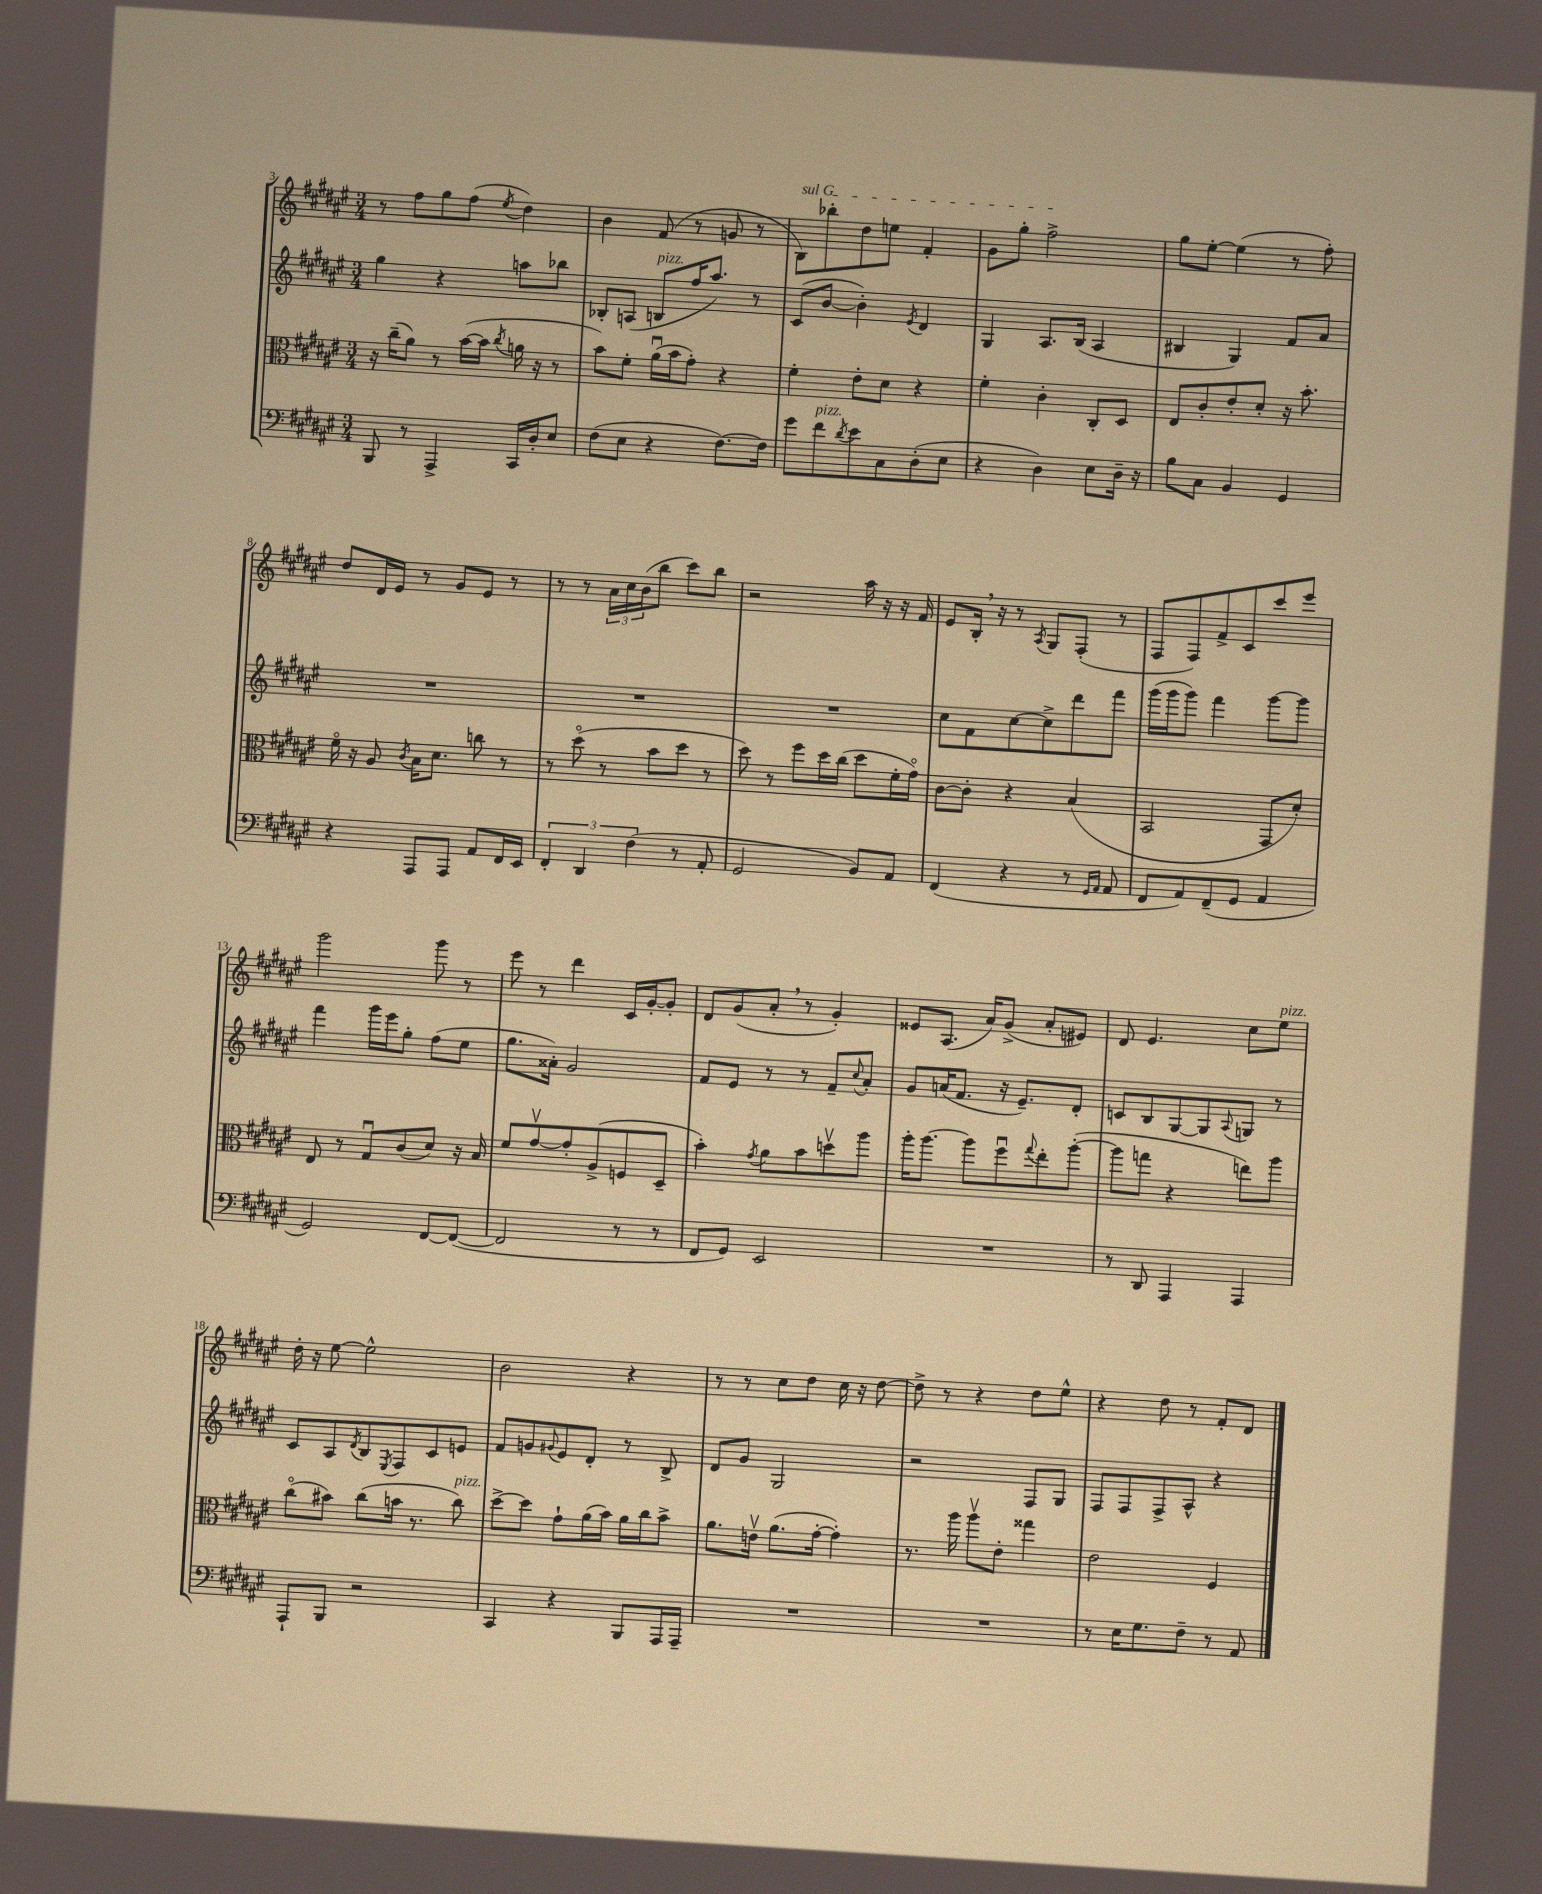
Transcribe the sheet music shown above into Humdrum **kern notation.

**kern	**kern	**kern	**kern
*staff4	*staff3	*staff2	*staff1
*clefF4	*clefC3	*clefG2	*clefG2
*k[f#c#g#d#a#e#]	*k[f#c#g#d#a#e#]	*k[f#c#g#d#a#e#]	*k[f#c#g#d#a#e#]
*M3/4	*M3/4	*M3/4	*M3/4
8BBB	16r	4gg#	8r
.	(16cc#~	.	.
8r	8a#)	.	8ff#
4AAA#^	8r	4r	8gg#
.	([16b	.	(8ff#
.	16b]	.	.
.	8qcc#	.	8qee#
16CC#	16a	8aa	4dd#)
16D#'	16r	.	.
8E#	8r	8bb-	.
=	=	=	=
(8F#	8b)	8B-'	4b
8E#	8f#'	(8A	.
4r	(16a#u	8B	(8f#
.	16b	.	.
.	8g#')	16ff#	8r
.	.	8.aa#)	.
[8.F#)	4r	.	8g
.	.	8r	8r
16F#]	.	.	.
=	=	=	=
8g#	4f#'	(8c#	8B)
8f#	.	[8b	8bb-'
8qd#	.	.	.
8e#	8e#'	4b'])	8dd#
8C#	8d#	.	8ee
.	.	8qe#	.
(8D#'	4r	4d#	4f#'
8E#	.	.	.
=	=	=	=
4r	4f#'	4G#	8g#
.	.	.	8gg#'
4D#)	4c#'	8.A#	2ff#^
.	.	(16B	.
8E#	8C#'	4A#	.
16D#~	8D#	.	.
16r	.	.	.
=	=	=	=
8B	8E#	4B#	8gg#
8C#	8c#'	.	[8ee#'
4BB	8e#'	4G#)	(4ee#]
.	8d#'	.	.
4GG#	16r	8f#	8r
.	8.b'	.	.
.	.	8a#	8ff#')
=	=	=	=
4r	16f#o	2.r	8dd#
.	16r	.	.
.	8A#	.	16d#
.	.	.	16e#
.	8qc#	.	.
8AAA#	16B	.	8r
.	8.d#	.	.
8AAA#	.	.	8g#
8AA#	8cc	.	8e#
16FF#	8r	.	8r
16EE#	.	.	.
=	=	=	=
6FF#'	8r	2.r	8r
.	(8dd#o	.	8r
6DD#	.	.	.
.	8r	.	24a#
.	.	.	24cc#
(6F#	.	.	(24b
.	8b	.	8bb
8r	8dd#	.	8ccc#)
8AA#'	8r	.	8bb
=	=	=	=
2GG#	8dd#)	2.r	2r
.	8r	.	.
.	8ff#	.	.
.	16dd#	.	.
.	(16cc#	.	.
8BB)	8dd#	.	16aa#
.	.	.	16r
8AA#	16f#'	.	16r
.	16g#o)	.	16f#
=	=	=	=
(4FF#	[8c#	8cc#	8e#
.	8c#']	8f#	16B'
.	.	.	16r
4r	4r	[8cc#	8r
.	.	.	8qA#
.	.	8cc#^]	8G#
8r	(4B	8ddd#	(8F#'
16qqGG#	.	.	.
16qqAA#	.	.	.
8AA#	.	8fff#	8r
=	=	=	=
8FF#	2BB	(16ggg#	8F#
.	.	16ggg#	.
8AA#)	.	8ggg#)	8F#)
(8FF#~	.	4fff#	8f#^
8GG#	.	.	8c#
4AA#	8GG#	[8ggg#	8ccc#
.	8d#')	8ggg#]	8eee#
=	=	=	=
2GG#)	8E#	4fff#	2ggg#
.	8r	.	.
.	8G#u	16ggg#	.
.	.	16eee#	.
.	(8c#	8gg#'	.
[8FF#	8d#)	(8ff#	8ggg#
(8FF#_	16r	8ee#	8r
.	16B	.	.
=	=	=	=
2FF#]	8f#	8.gg#	8eee#
.	[8g#v	.	8r
.	.	16a##')	.
.	8g#']	2g#	4ddd#
.	(8A#^	.	.
8r	8F	.	16c#
.	.	.	[16g#'
8r	8D#~	.	8g#']
=	=	=	=
8FF#	4b')	8f#	8d#
8GG#)	.	8e#	(8g#
.	8qg#	.	.
2EE#	8a#	8r	8a#'
.	8b	8r	8r
.	8ddv	8f#~	4g#')
.	.	8qqcc#	.
.	8aa#	8a#'	.
=	=	=	=
2.r	16aa#'	8g#	8e##
.	[8.aa#	.	.
.	.	(16a	(8.A#
.	.	8.f#	.
.	8aa#]	.	.
.	.	.	16a#)
.	8ff#u	16r	(8g#^
.	.	8.e#~)	.
.	8qqgg#	.	.
.	8ee#'	.	8a#'
.	([8aa#'	8d#'	8e#)
=	=	=	=
8r	8aa#]	8c	8d#
8DD#	8gg	8B	4.e#
4AAA#	4r	[8G#	.
.	.	8G#]	.
.	.	8qqA#	.
4AAA#	8ee)	8G	8cc#
.	8aa#	8r	8ee#
=	=	=	=
8AAA#`	(8cc#o	8c#	16dd#'
.	.	.	16r
8BBB	8b#)	8A#	[8ee#
.	.	8qd#	.
2r	(8cc#	8B	2ee#^^]
.	.	8qE#	.
.	16b	8F#	.
.	8.r	.	.
.	.	8c#	.
.	8cc#)	8e	.
=	=	=	=
4CC#	[8dd#^	8f#	2b
.	8dd#]	8g	.
.	.	8qqg#	.
4r	8g#`	8e#	.
.	(16a#	8d#'	.
.	16b)	.	.
8BBB	16a#	8r	4r
.	16cc#	.	.
16AAA#	8b^	8B^	.
16AAA#~	.	.	.
=	=	=	=
2.r	8.a#	8d#	8r
.	.	8g#	8r
.	16ev	.	.
.	(8.a#	2G#	8cc#
.	.	.	8dd#
.	[16g#'	.	.
.	4g#'])	.	16cc#
.	.	.	16r
.	.	.	[8dd#
=	=	=	=
2.r	8.r	2r	8dd#^]
.	.	.	8r
.	16aa#	.	.
.	8aa#v	.	4r
.	8e#'	.	.
.	4gg##	8F#	8dd#
.	.	8G#	8ee#^^
=	=	=	=
8r	2e#	8F#	4r
16E#	.	8F#	.
8.G#	.	.	.
.	.	8F#^	8dd#
8F#~	.	8A#^^	8r
8r	4F#	4r	8f#'
8AA#	.	.	8d#
==	==	==	==
*-	*-	*-	*-
